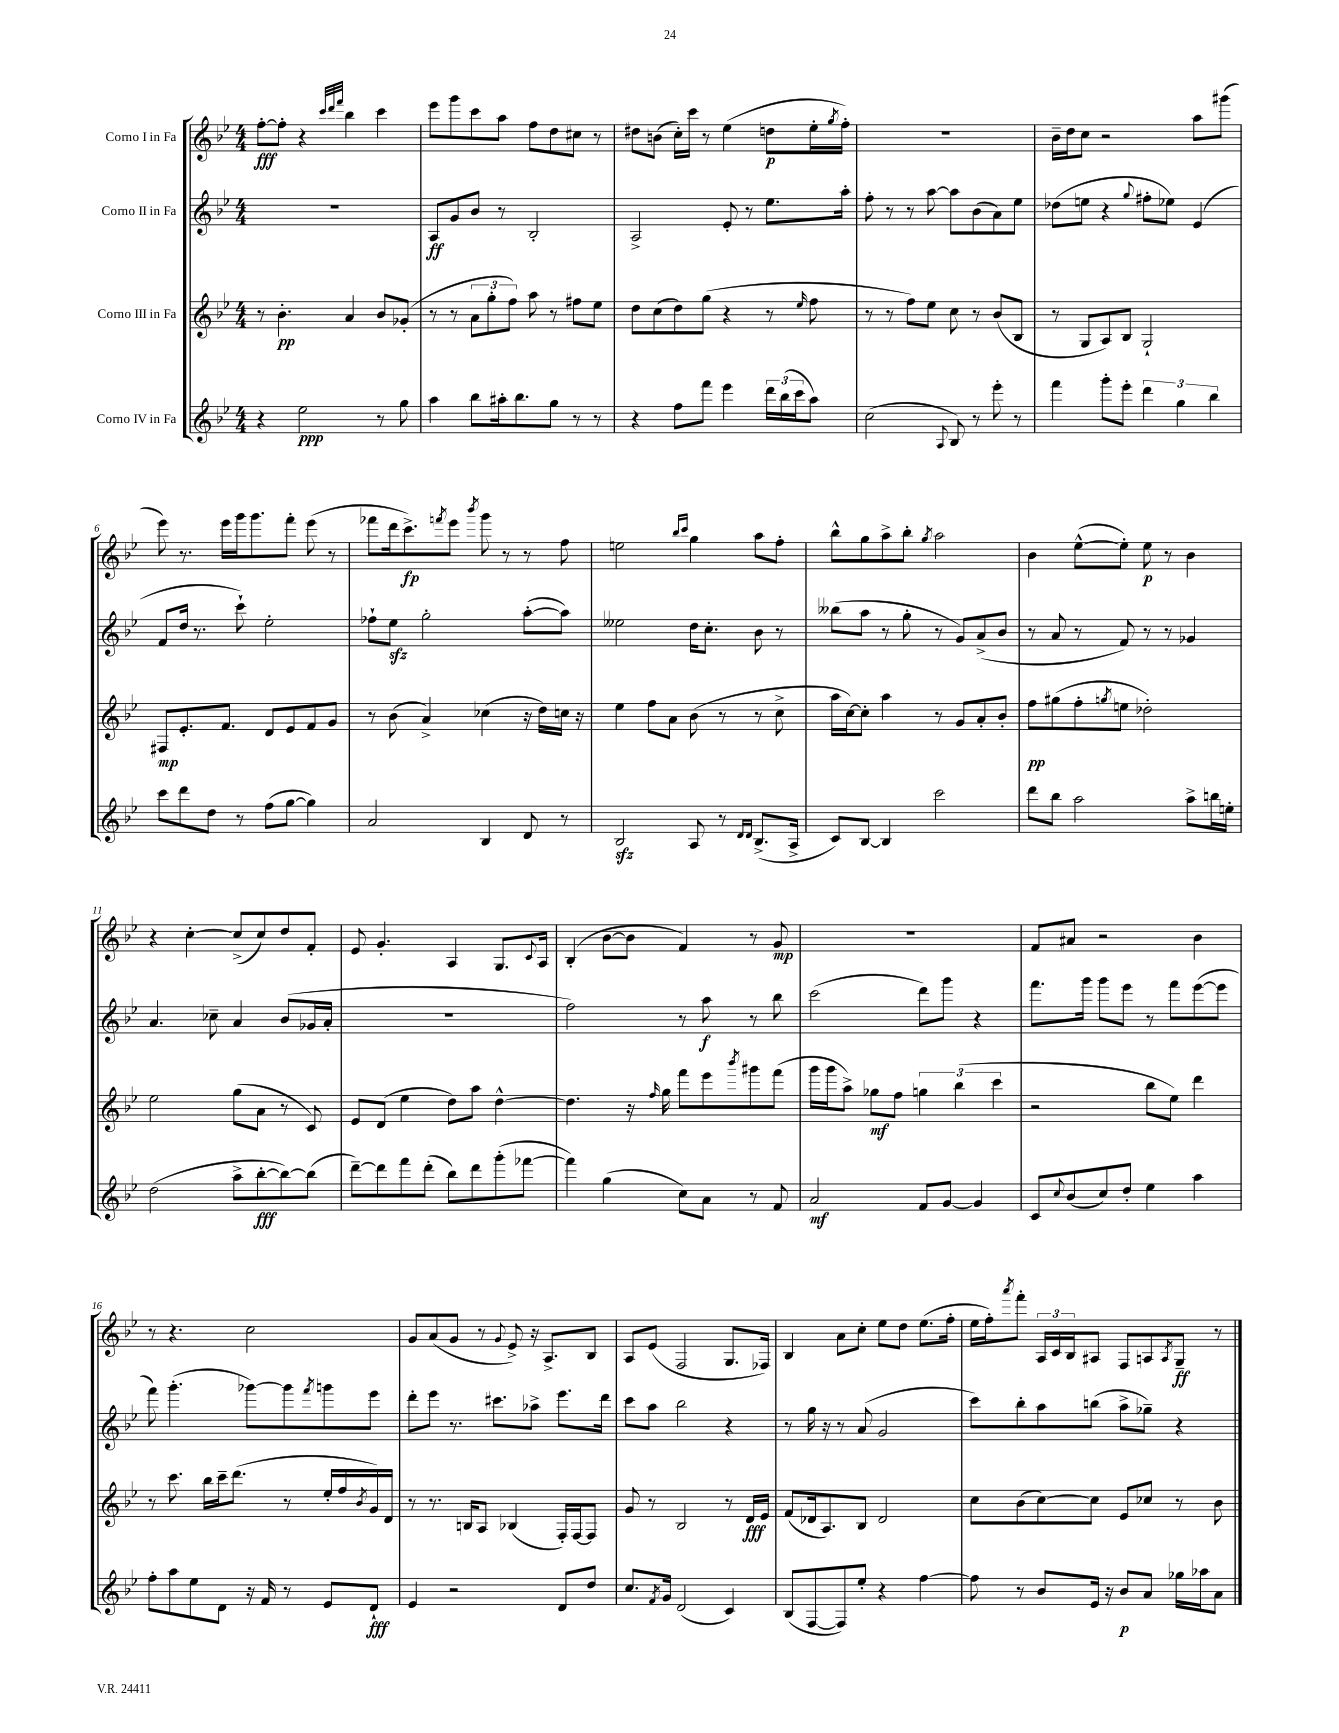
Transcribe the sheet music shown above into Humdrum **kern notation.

**kern	**kern	**kern	**kern
*staff4	*staff3	*staff2	*staff1
*clefG2	*clefG2	*clefG2	*clefG2
*k[b-e-]	*k[b-e-]	*k[b-e-]	*k[b-e-]
*M4/4	*M4/4	*M4/4	*M4/4
4r	8r	1r	[8ff'\L
.	4.b-'\	.	8ff'\]J
2ee-\	.	.	4r
.	.	.	32qqccc/LLL
.	.	.	32qqddd/
.	.	.	32qqfff/JJJ
.	4a/	.	4bb-\
8r	8b-/L	.	4ccc\
8gg\	(8g-'/J	.	.
=	=	=	=
4aa\	8r	8A/L	8eee-\L
.	8r	8g/	8ggg\
8bb-\L	12a\L	8b-/J	8ccc\
.	12gg'\	.	.
16aa#'\k	.	8r	8aa\J
.	12ff\J)	.	.
8.bb-\	.	.	.
.	8aa\	2B-'/	8ff\L
8gg\J	8r	.	8dd\
8r	8ff#\L	.	8cc#\J
8r	8ee-\J	.	8r
=	=	=	=
4r	8dd\L	2A^/	8dd#\L
.	(8cc\	.	(8b\J
8ff\L	8dd\)	.	16cc'\LL)
.	.	.	16ccc\JJ
8fff\J	(8gg\J	.	8r
4eee-\	4r	8e-'/	(4ee-\
.	.	8r	.
24ddd\LL	8r	8.ee-\L	8dd\L
(24bb-\	.	.	.
24ccc\J	.	.	.
.	16qqee-/	.	.
8aa\J)	8ff\	.	16ee-'\L
.	.	.	8qgg/
.	.	16aa'\Jk	16ff'\JJ)
=	=	=	=
(2cc\	8r	8ff'\	1r
.	8r	8r	.
.	8ff\L)	8r	.
.	8ee-\J	[8aa\	.
8qqA/	.	.	.
8B-/)	8cc\	8aa\]L	.
8r	8r	(8b-\	.
8eee-'\	(8b-/L	8a\)	.
8r	8B-/J	8ee-\J	.
=	=	=	=
4fff\	8r	(8dd-\L	16b-~\LL
.	.	.	16dd\J
.	8G/L	8ee\J	8cc\J
8ggg'\L	8A/)	4r	2r
8eee-'\J	8B-/J	.	.
.	.	8qqgg/	.
6ddd\	2G`/	8ff#'\L	.
.	.	8ee-\J)	.
6gg\	.	.	.
.	.	(4e-/	8aa\L
6bb-\	.	.	.
.	.	.	(8ggg#\J
=	=	=	=
8ccc\L	8F#/L	8f/L	8eee-\)
8ddd\	8.e-'/	16dd/Jk	8.r
.	.	8.r	.
8dd\J	.	.	.
.	8.f/J	.	16eee-\LL
8r	.	8ccc`\)	16ggg\J
.	.	.	8.ggg\
(8ff\L	8d/L	2ee-'\	.
[8gg\J	8e-/	.	8fff'\J
4gg\])	8f/	.	(8eee-\
.	8g/J	.	8r
=	=	=	=
2a/	8r	8ff-`\L	8fff-\L
.	(8b-\	8ee-\J	16ddd\k
.	.	.	8.ccc^\)
.	4a^/)	2gg'\	.
.	.	.	8qfff/
.	.	.	8eee-\J
.	.	.	8qbbb-/
4B-/	(4cc-\	.	8ggg\
.	.	.	8r
8d/	16r	([8aa'\L	8r
.	16dd\LL)	.	.
8r	16cc\JJ	8aa\]J)	8ff\
.	16r	.	.
=	=	=	=
2B-/	4ee-\	2ee--\	2ee\
.	8ff\L	.	.
.	8a\J	.	.
.	.	.	16qqbb-/LL
.	.	.	16qqccc/JJ
8A/	(8b-\	16dd\LK	4gg\
.	.	8.cc'\J	.
8r	8r	.	.
16qqd/LL	.	.	.
16qqd/JJ	.	.	.
(8.B-^/L	8r	8b-\	8aa\L
.	8cc^\	8r	8ff'\J
16A^/Jk	.	.	.
=	=	=	=
8c/L)	16aa\LL	(8bb--\L	8bb-^^\L
.	[16cc\J)	.	.
[8B-/J	8cc'\]J	8aa\J	8gg\
4B-/]	4aa\	8r	8aa^\
.	.	8gg'\	8bb-'\J
.	.	.	8qgg/
2ccc\	8r	8r	2aa\
.	8g/L	8g/L)	.
.	8a'/	(8a^/	.
.	8b-'/J	8b-/J	.
=	=	=	=
8ddd\L	8ff\L	8r	4b-\
8bb-\J	(8gg#\	8a/	.
2aa\	8ff'\	8r	([8ee-^^\L
.	8qgg/	.	.
.	8ee\J	8f/)	8ee-'\]J)
.	2dd-'\)	8r	8ee-\
.	.	8r	8r
8aa^\L	.	4g-/	4b-\
16bb\L	.	.	.
16ee'\JJ	.	.	.
=	=	=	=
(2dd\	2ee-\	4.a/	4r
.	.	.	[4cc'\
.	.	8cc-~\	.
8aa^\L	(8gg\L	4a/	(8cc^/]L
[8bb-'\	8a\J	.	8cc/)
8bb-\_)	8r	(8b-/L	8dd/
(8bb-\]J	8c/)	16g-/L	8f'/J
.	.	16a'/JJ	.
=	=	=	=
[8ddd~\L)	8e-/L	1r	8e-/
8ddd\]	(8d/J	.	4.g'/
8fff\	4ee-\	.	.
(8ddd'\J	.	.	.
8bb-\L)	8dd\L)	.	4A/
8ddd\	8aa\J	.	.
(8ggg'\	[4dd^^\	.	8.G/L
[8fff-\J	.	.	.
.	.	.	8qqc/
.	.	.	16A/Jk
=	=	=	=
4fff-\])	4.dd\]	2ff\)	(4B-'/
(4gg\	.	.	[8b-\L
.	16r	.	8b-\]J
.	16qqff/	.	.
.	16gg\	.	.
8cc\L)	8fff\L	8r	4f/)
8a\J	8eee-\	8aa\	.
.	8qbbb-/	.	.
8r	8ggg#\	8r	8r
8f/	(8fff\J	8bb-\	8g/
=	=	=	=
2a/	16ggg\LL	(2ccc\	1r
.	16ggg\J	.	.
.	8aa^\J)	.	.
.	8gg-\L	.	.
.	8ff\J	.	.
8f/L	6gg\	8ddd\L)	.
[8g/J	.	8ggg\J	.
.	(6bb-\	.	.
4g/]	.	4r	.
.	6ccc\	.	.
=	=	=	=
8c/L	2r	8.fff\L	8f/L
8qqcc/	.	.	.
(8b-/	.	.	8a#/J
.	.	16ggg\Jk	.
8cc/)	.	8ggg\L	2r
8dd'/J	.	8eee-\J	.
4ee-\	8bb-\L	8r	.
.	8ee-\J)	8fff\L	.
4aa\	4ddd\	([8eee-\	4b-\
.	.	8eee-\]J	.
=	=	=	=
8ff'\L	8r	8fff\)	8r
8aa\	8.ccc\	(4.ggg'\	4.r
8ee-\	.	.	.
.	16bb-\LL	.	.
8d\J	16ccc~\J	.	.
.	(8.ddd\J	.	.
16r	.	[8ggg-\L)	2cc\
16f/	.	.	.
8r	8r	8ggg-\]	.
.	.	8qfff/	.
8e-/L	16ee-'/LL	8ggg\	.
.	16ff/	.	.
.	8qb-/	.	.
8d`/J	16g/)	8eee-\J	.
.	16d/JJ	.	.
=	=	=	=
4e-/	8r	8ddd'\L	8g/L
.	8.r	8eee-\J	(8a/
2r	.	8.r	8g/J
.	16B/LK	.	.
.	8A/J	.	8r
.	.	8.ccc#\L	.
.	.	.	8qqg/
.	(4B-/	.	8e-^/)
.	.	8aa-^\J	16r
.	.	.	8.A^/L
8d/L	16F'/LL)	8.eee-\L	.
.	[16F/J	.	.
8dd/J	8F/]J	.	8B-/J
.	.	16ddd\Jk	.
=	=	=	=
8.cc/L	8g/	8ccc\L	8A/L
.	8r	8aa\J	(8e-/J
8qf/	.	.	.
16g/Jk	.	.	.
(2d/	2B-/	2bb-\	2F/
4c/)	8r	4r	8.G/L
.	16d/LL	.	.
.	16e-/JJ	.	16F-/Jk)
=	=	=	=
(8B-/L	(8f/L	8r	4B-/
[8F/	16d-/k	16gg\	.
.	8.A/)	16r	.
8F/])	.	8r	8a\L
8ee-'/J	8B-/J	(8a/	8cc'\J
4r	2d-/	2g/	8ee-\L
.	.	.	8dd\J
[4ff\	.	.	(8.ee-\L
.	.	.	16ff'\Jk
=	=	=	=
8ff\]	8cc\L	8ccc\L)	16ee-\LL
.	.	.	16ff'\J)
.	.	.	8qaaa/
8r	(8b-\	8bb-'\	8fff'\J
8b-/L	[8cc\)	8aa\	24A/LL
.	.	.	24c/
.	.	.	24B-/J
16e-/Jk	8cc\]J	(8bb\J	8A#/J
16r	.	.	.
8b-/L	8e-/L	8aa^\L	8F/L
8a/J	8cc-/J	8gg-~\J)	8A/
.	.	.	8qA/
16gg-\LL	8r	4r	8G~/J
16aa-\J	.	.	.
8a\J	8b-\	.	8r
==	==	==	==
*-	*-	*-	*-
